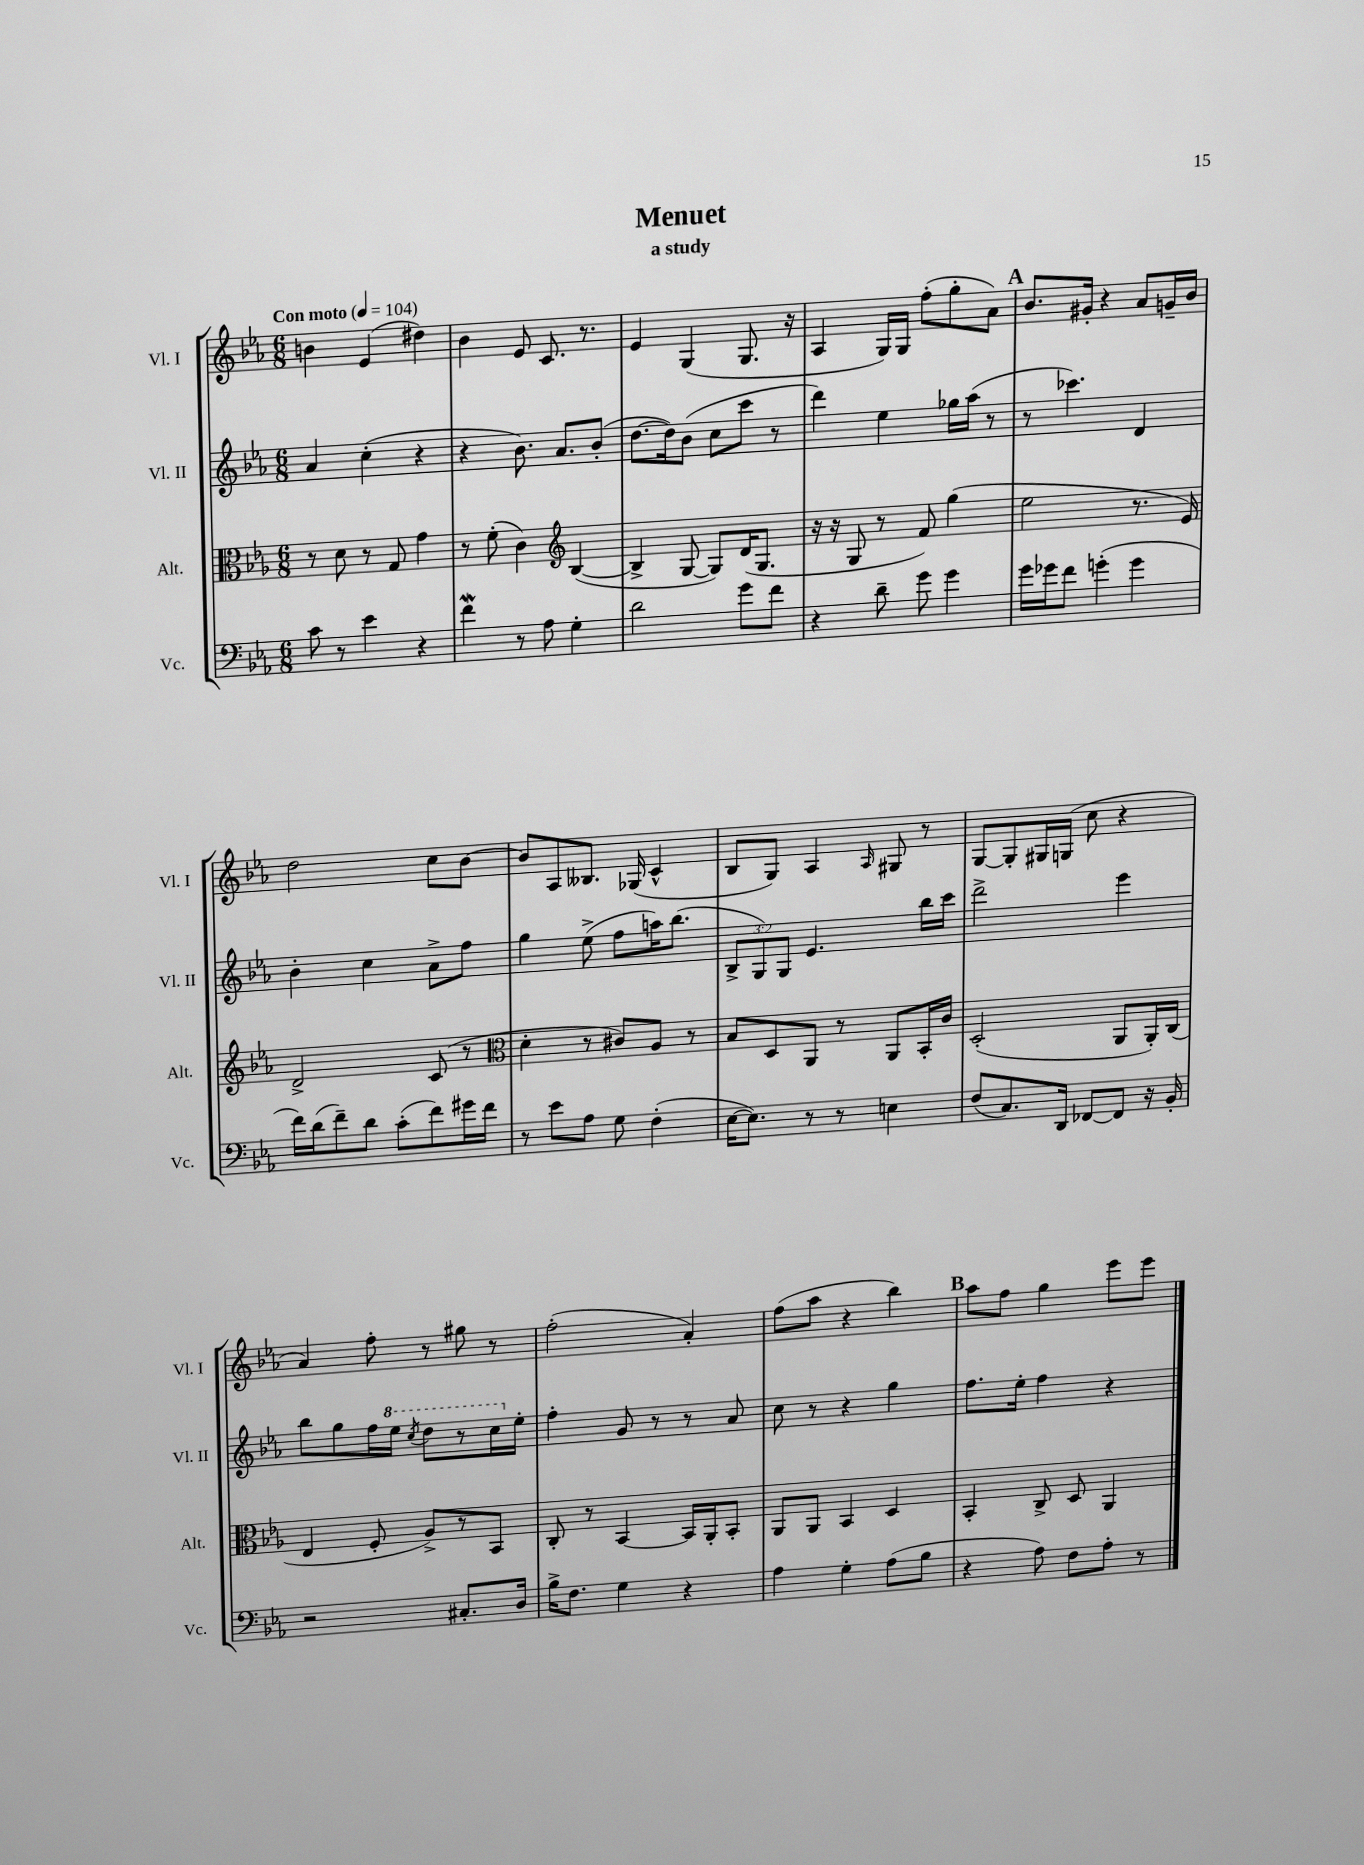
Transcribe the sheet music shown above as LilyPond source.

\header { title = "Menuet" subtitle = "a study" }
<<
\new StaffGroup <<
\new Staff = "s0" \with { instrumentName = "Vl. I" shortInstrumentName = "Vl. I" } {
    \clef treble \key ees \major \numericTimeSignature \time 6/8 \tempo "Con moto" 4 = 104
    \autoBeamOff b'4 ees'4( dis''4) |
    bes'4 ees'8 c'8. r8. |
    ees'4 g4( g8. r16 |
    aes4 g16[) g16] f''8[-.( g''8-. aes'8]) |
    \mark \markup { \bold "A" } bes'8.[ gis'16]-. r4 aes'8[ g'16-- bes'16] |
    d''2 c''8[ bes'8]~ |
    bes'8[ aes8 beses8.] ges16( c'4-^ |
    bes8[ g8]) aes4 \grace { aes16 } gis8 r8 |
    g8[~ g8-. gis16 g16]( c''8 r4 |
    aes'4) f''8-. r8 gis''8 r8 |
    f''2-.( aes'4-.) |
    f''8[( aes''8] r4 bes''4) |
    \mark \markup { \bold "B" } aes''8[ f''8] g''4 ees'''8[ ees'''8] \bar "|." |
}
\new Staff = "s1" \with { instrumentName = "Vl. II" shortInstrumentName = "Vl. II" } {
    \clef treble \key ees \major \numericTimeSignature \time 6/8 \override Staff.TupletNumber.text = #tuplet-number::calc-fraction-text
    \autoBeamOff aes'4 c''4-.( r4 |
    r4 bes'8.) aes'8.[ bes'8]-.( |
    d''8.[~ d''16) bes'8]( c''8[ c'''8] r8 |
    d'''4) ees''4 ges''16[ aes''16]( r8 |
    \mark \markup { \bold "A" } r8 ces'''4.) d'4 |
    bes'4-. c''4 aes'8[-> f''8] |
    g''4 ees''8->( f''8[ a''16) bes''8.]( |
    \tuplet 3/2 { bes8[-> g8) g8] } ees'4. bes''16[ c'''16] |
    d'''2-> ees'''4 |
    bes''8[ g''8 f''16 \ottava #1 ees'''16] \acciaccatura { c'''8 } d'''8[ r8 c'''16 \ottava #0 ees''16]-. |
    f''4-. g'8 r8 r8 aes'8 |
    c''8 r8 r4 g''4 |
    \mark \markup { \bold "B" } f''8.[ ees''16]-. f''4 r4 \bar "|." |
}
\new Staff = "s2" \with { instrumentName = "Alt." shortInstrumentName = "Alt." } {
    \clef alto \key ees \major \numericTimeSignature \time 6/8
    \autoBeamOff r8 d'8 r8 g8 g'4 |
    r8 f'8-.( c'4) \clef treble bes4~( |
    bes4-> g8~ g8[) d'16( g8.] |
    r16 r16 g8 r8 f'8) g''4( |
    \mark \markup { \bold "A" } ees''2 r8. ees'16) |
    d'2-> c'8( r8 |
    \clef alto d'4-. r8 cis'8[) aes8] r8 |
    bes8[ d8 aes,8] r8 aes,8[ bes,16-. c'16] |
    d2-.( aes,8[ aes,16-.) c16]( |
    ees4 f8-. aes8[->) r8 bes,8] |
    c8-. r8 bes,4~ bes,16[ aes,16-. bes,8]-. |
    aes,8[ aes,8] bes,4 d4 |
    \mark \markup { \bold "B" } bes,4-. c8-> d8 aes,4 \bar "|." |
}
\new Staff = "s3" \with { instrumentName = "Vc." shortInstrumentName = "Vc." } {
    \clef bass \key ees \major \numericTimeSignature \time 6/8
    \autoBeamOff c'8 r8 ees'4 r4 |
    f'4\mordent r8 aes8 g4-. |
    d'2 g'8[ f'8] |
    r4 d'8-- g'8 g'4 |
    \mark \markup { \bold "A" } g'16[ ges'16 f'8] g'4-.( g'4 |
    f'16[) d'16( f'8--) d'8] c'8[-.( f'8) gis'16 f'16] |
    r8 ees'8[ aes8] g8 f4-.( |
    ees16[~ ees8.]) r8 r8 e4 |
    f8[( c8.) d,16] fes,8[~ fes,8] r16 bes,16-. |
    r2 cis8.[-. d16] |
    bes16[-> f8.] g4 r4 |
    aes4 g4-. aes8[( bes8] |
    \mark \markup { \bold "B" } r4 aes8) f8[ aes8]-. r8 \bar "|." |
}
>>
>>
\layout { \context { \Score \remove "Bar_number_engraver" } }
